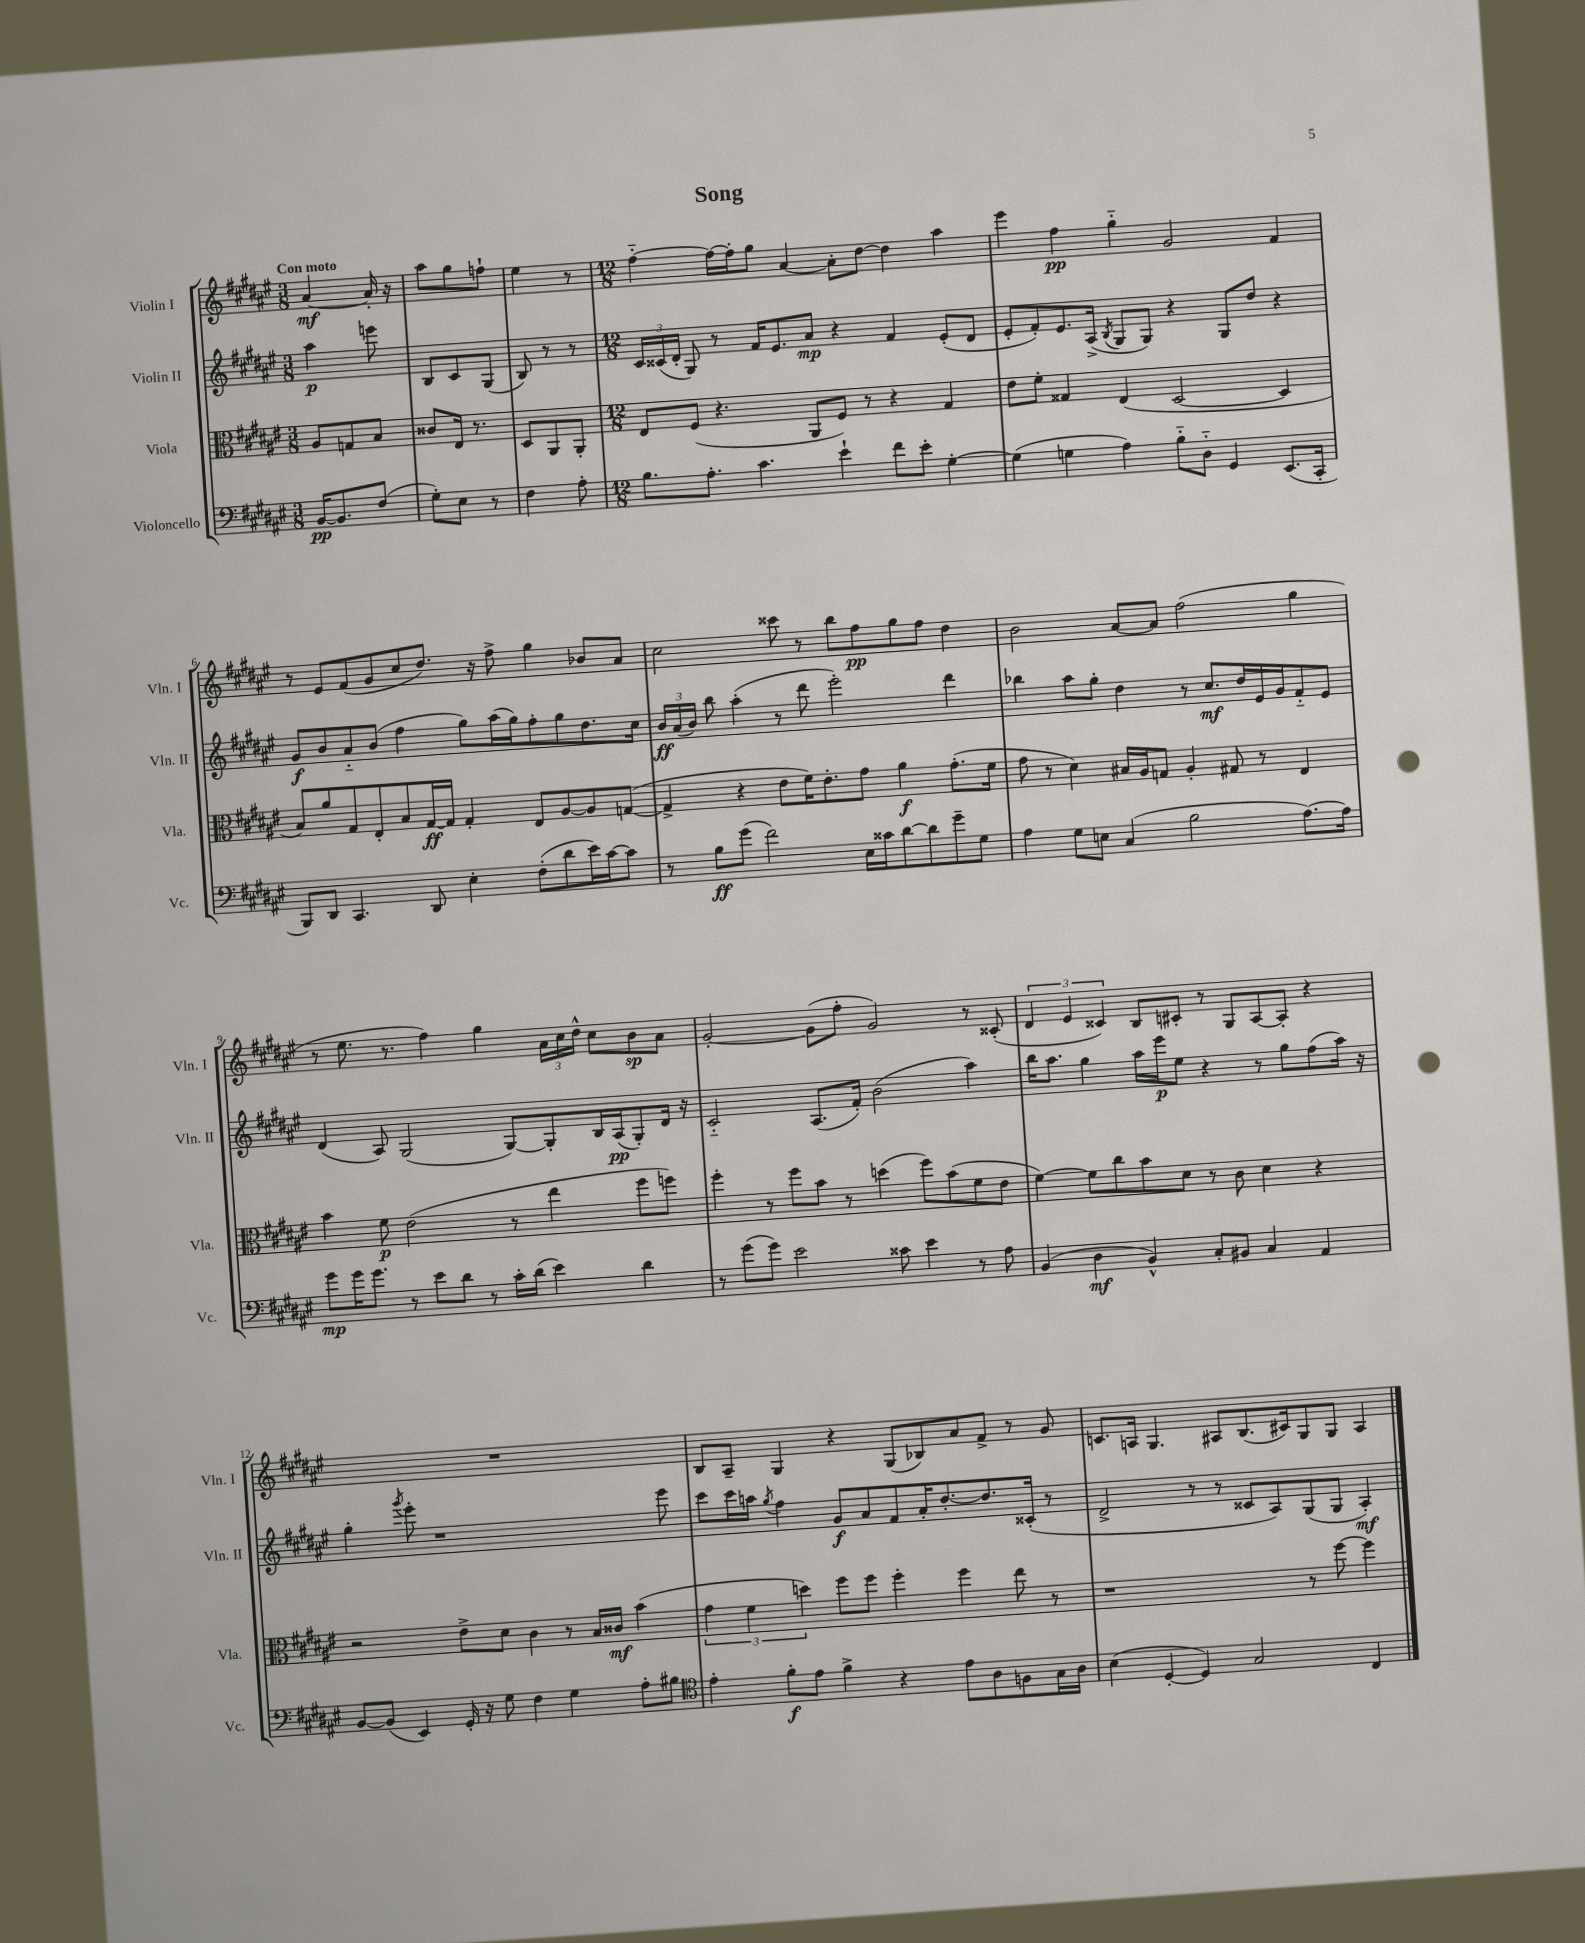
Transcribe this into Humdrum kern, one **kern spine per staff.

**kern	**kern	**kern	**kern
*staff4	*staff3	*staff2	*staff1
*clefF4	*clefC3	*clefG2	*clefG2
*k[f#c#g#d#a#e#]	*k[f#c#g#d#a#e#]	*k[f#c#g#d#a#e#]	*k[f#c#g#d#a#e#]
*M3/8	*M3/8	*M3/8	*M3/8
[16BB	8A#	4aa#	[4a#
8.BB]	.	.	.
.	8G	.	.
(8F#	8B	8eee	16a#']
.	.	.	16r
=	=	=	=
8G#')	8c##	8B	8aa#
8E#	16E#	8c#	8gg#
.	8.r	.	.
8r	.	(8G#	8ff`
=	=	=	=
4F#	8D#	8B)	4ee#
.	8AA#	8r	.
8A#'	8AA#'	8r	8r
=	=	=	=
*M12/8	*M12/8	*M12/8	*M12/8
8.B	8E#	24c#	[4ff#'~
.	.	(24c##	.
.	.	24d#'	.
.	(8F#	8G#)	.
8.A#'	.	.	.
.	4.r	8r	16ff#_
.	.	.	16ff#']
4.c#	.	16f#	8gg#
.	.	8.e#	.
.	.	.	[4a#
.	8AA#	8a#	.
4e#`	8F#)	4r	8a#']
.	8r	.	[8dd#
8f#	4r	4f#	4dd#]
8e#'	.	.	.
[4G#'	4G#	(8e#'	4aa#
.	.	8d#	.
=	=	=	=
(4G#]	8e#	8e#'	4eee#
.	8f#'	8f#')	.
4G	4G##	8.e#	4ff#
.	.	(16A#^	.
.	.	8qB	.
4A#)	(4E#	8G#	4gg#'~
.	.	8G#)	.
8B'~	[2D#	4r	2g#
8D#'~	.	.	.
4GG#	.	8G#	.
.	.	8dd#	.
(8.EE#	4D#]	4r	4f#
16CC#'	.	.	.
=	=	=	=
8BBB)	8B)	8g#	8r
8DD#	8a#	8b	8e#
4.CC#	8G#	8a#'~	(8f#
.	8E#'	(8b	8g#
.	8B	4ff#	8cc#
8DD#	[16G#	.	8.dd#)
.	16G#]	.	.
4E#'	4G#'	8gg#)	.
.	.	.	16r
.	.	(16aa#	8ff#^
.	.	16gg#)	.
(8F#'	8E#	8ff#'	4gg#
8d#	[8A#	8gg#	.
16e#)	8A#]	8.dd#	8b-
[16c#	.	.	.
8c#]	([8G	.	8a#
.	.	16cc#	.
=	=	=	=
8r	4G^]	24b	2cc#
.	.	(24a#	.
.	.	24b)	.
8B	.	8bb	.
(8g#	4r	(4aa#'	.
2f#)	.	.	.
.	8e#	8r	8ccc##
.	16f#)	8ddd#	8r
.	8.e#'	.	.
.	.	2eee#')	8bb
16E#	8g#	.	8ff#
16c##	.	.	.
[8d#	4a#	.	8gg#
8d#]	.	.	8ff#
8g#~	(8.g#'	4ddd#	4dd#
8G#	.	.	.
.	16f#	.	.
=	=	=	=
4A#	8g#	4bb-	2b
.	8r	.	.
8G#	4d#)	8aa#	.
8E	.	8gg#'	.
(4C#	16B#	4dd#	[8a#
.	16A#	.	.
.	8G	.	8a#]
2B	4A#'	8r	(2ff#
.	.	8.cc#	.
.	8G#	.	.
.	.	16dd#	.
.	8r	16e#	.
.	.	16g#	.
[8.A#)	4E#	8f#'~	4gg#
.	.	8e#	.
16A#]	.	.	.
=	=	=	=
8g#	4b	(4d#	8r
16g#	.	.	8.ee#
8.g#	.	.	.
.	8f#	8A#)	.
.	.	.	8.r
8r	(2e#	(2G#	.
8e#	.	.	4ff#)
8d#	.	.	.
8r	.	.	4gg#
16c#'	8r	[8G#)	.
(16d#	.	.	.
4e#)	4ee#	8G#']	24a#
.	.	.	24cc#
.	.	.	24dd#^^
.	.	16B	8cc#
.	.	(16A#	.
4d#	8ff#	8G#')	8b
.	8ff)	16d#	8a#
.	.	16r	.
=	=	=	=
8r	4ff#'	2c#'~	[2g#'
(8g#	.	.	.
8g#)	8r	.	.
2e#	8ff#	.	.
.	8b	(8.A#	(8g#]
.	8r	.	8ff#'
.	.	16f#')	.
.	(4dd	(2b	2g#)
8c##	.	.	.
4e#	8ff#)	.	.
.	(8b	.	.
8r	8f#	4aa#)	8r
8A#	8e#	.	(8c##'
=	=	=	=
(4BB	[4f#)	16bb	6d#
.	.	8.aa#	.
.	.	.	6e#
4D#	8f#]	4gg#	.
.	.	.	6c##)
.	8cc#	.	.
4BB^^)	8b	16aa#	8B
.	.	16eee#	.
.	8d#	8ee#	8c#'
8C#'	8r	4r	8r
8BB#	8c#	.	8G#
4C#	4d#	8r	[8A#
.	.	8gg#	8A#']
4AA#	4r	(8ff#	4r
.	.	16aa#)	.
.	.	16r	.
=	=	=	=
[8BB	2r	4gg#'	1.r
(8BB]	.	.	.
.	.	8qggg#	.
4EE#)	.	8eee#'	.
.	.	1r	.
16GG#'	8e#^	.	.
16r	.	.	.
8G#	8d#	.	.
4F#	4c#	.	.
4G#	8r	.	.
.	16B	.	.
.	16c##	.	.
8A#'	(4b	.	.
8B#	.	8eee#	.
=	=	=	=
*clefC4	*	*	*
4e#'	6g#	8ccc#	8B
.	.	16ccc#	8A#~
.	6f#	.	.
.	.	16aa	.
.	.	8qgg#	.
8f#'	.	4ff#	4G#
.	6dd)	.	.
8e#	.	.	.
4f#^	8ff#	8g#	4r
.	8ff#	8a#	.
4r	4ff#'	8f#	(8G#
.	.	16a#'	8B-)
.	.	[8.dd#'	.
8e#	4ff#	.	8a#
8A#	.	8.dd#]	8f#^
8F	8ee#	.	8r
.	.	(16c##'	.
16G#	8r	8r	8g#
16A#	.	.	.
=	=	=	=
(4B	1r	2d#^	8.c
.	.	.	16A
[4D#'	.	.	4.G#
4D#])	.	8r	.
.	.	8r	8A#
2G#	.	8c##	(8.B
.	.	8A#)	.
.	.	.	16c#)
.	8r	(8G#	8G#
.	[8ff#	8G#	8G#
4C#	4ff#]	4A#')	4A#
==	==	==	==
*-	*-	*-	*-
